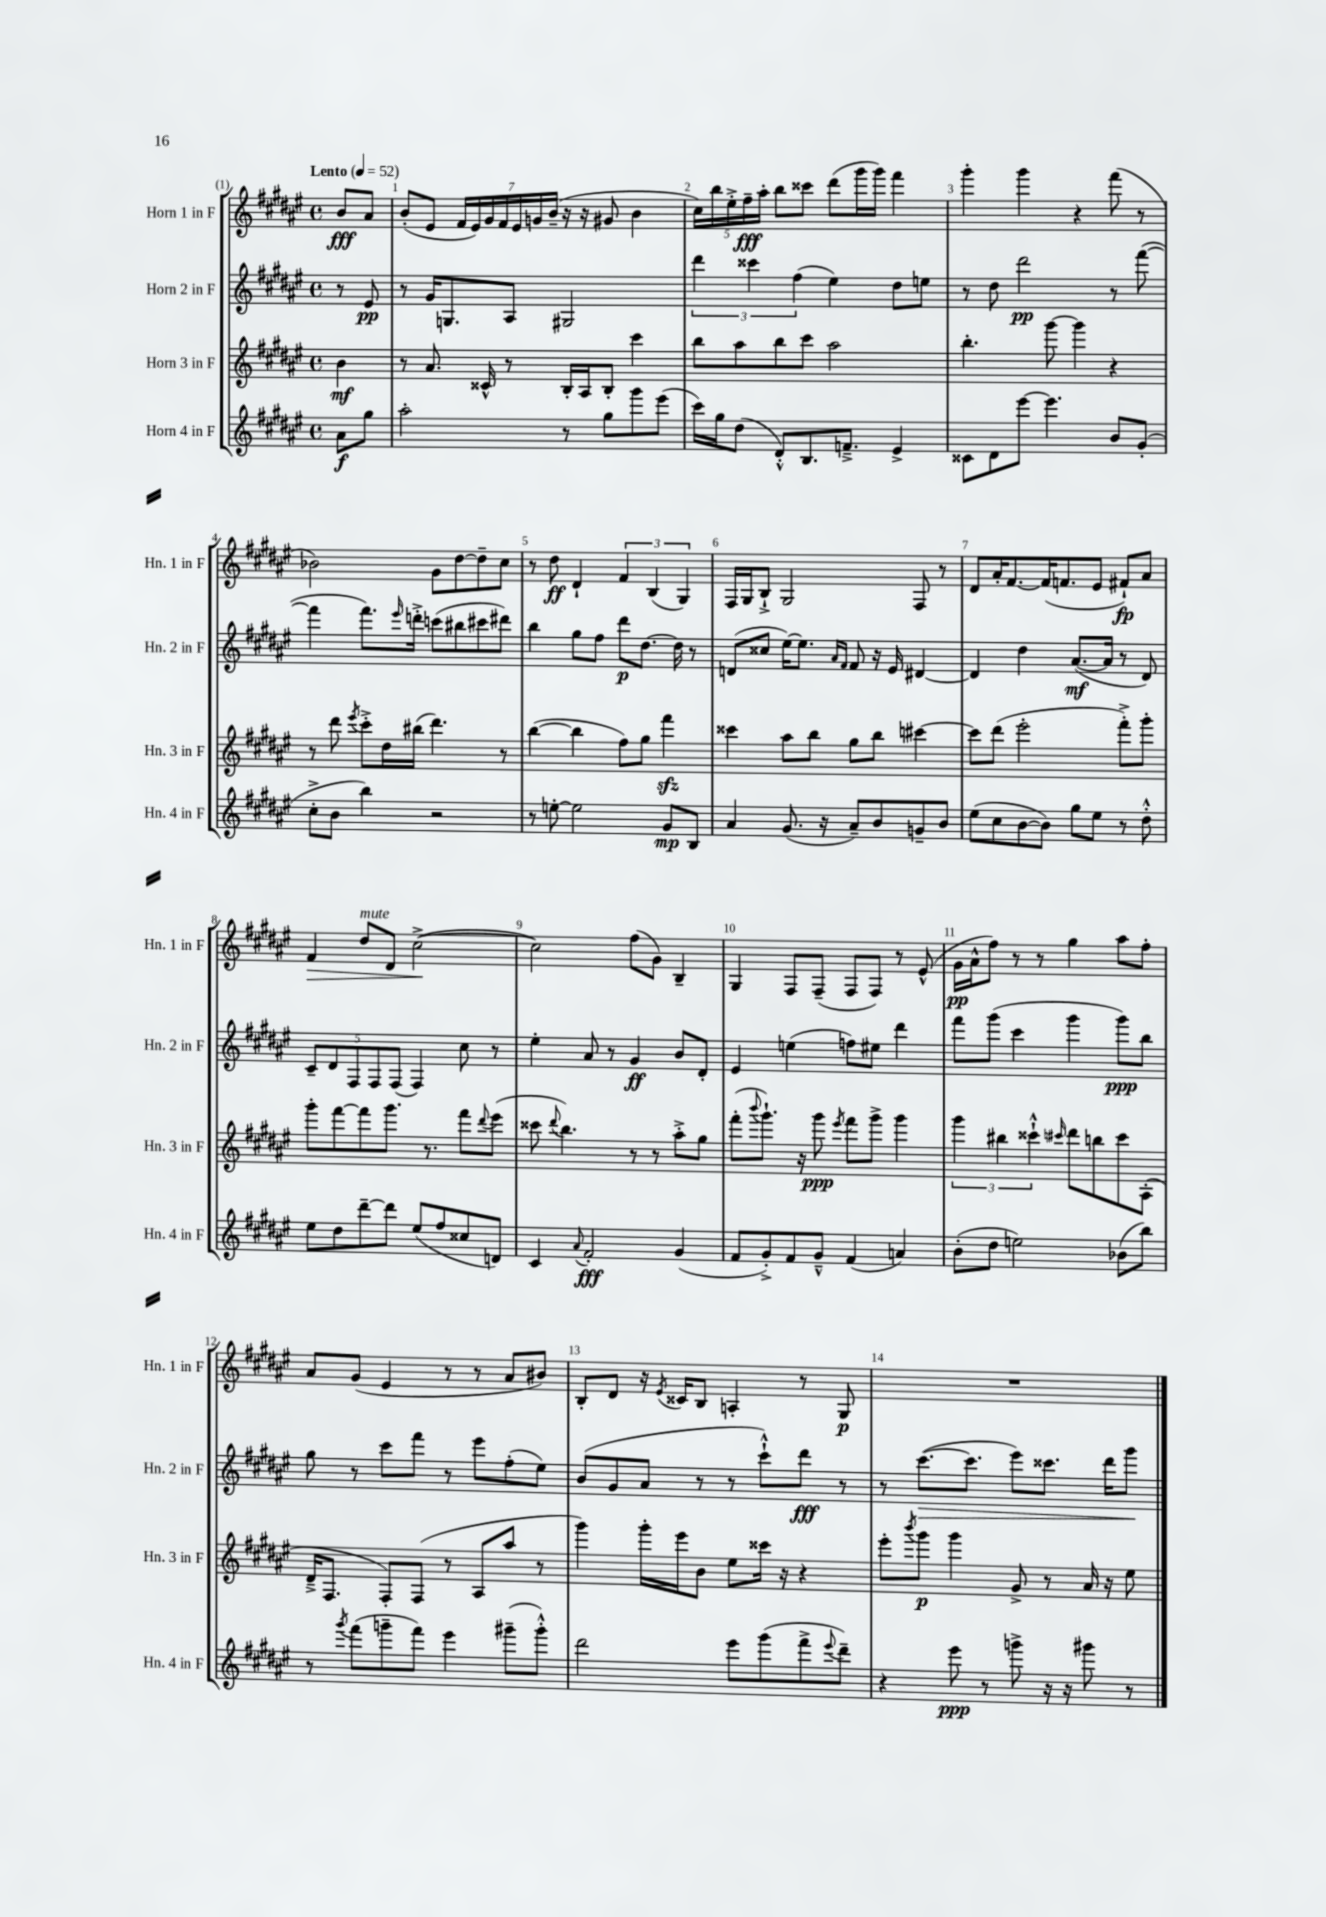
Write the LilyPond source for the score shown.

<<
\new StaffGroup <<
\new Staff = "s0" \with { instrumentName = "Horn 1 in F" shortInstrumentName = "Hn. 1 in F" } {
    \clef treble \key fis \major \defaultTimeSignature \time 4/4 \partial 4 \tempo "Lento" 4 = 52
    b'8\fff ais'8 |
    b'8-.( eis'8 \tuplet 7/4 { fis'16 eis'16) gis'16 fis'16 eis'16 g'16 b'16--( } r16 r16 gis'8 b'4 |
    \tuplet 5/4 { cis''16) b''16 eis''16-.-> fis''16--\fff ais''16-. } b''8 cisis'''8 dis'''8( gis'''16 gis'''16) fis'''4 |
    gis'''4-. gis'''4 r4 fis'''8( r8 |
    bes'2) gis'8 dis''8~ dis''8-- cis''8 |
    r8 dis''8\ff dis'4-! \tuplet 3/2 { fis'4 b4( gis4) } |
    fis16 gis16 b8-!-> gis2 fis8 r8 |
    dis'8 ais'16-. fis'8.~ fis'16( f'8. eis'8 fis'8-!\fp) ais'8 |
    fis'4\> dis''8^\markup { \italic "mute" } dis'8 cis''2~->\!( |
    cis''2) fis''8( gis'8) b4-- |
    gis4 fis8 fis8--( fis8 fis8) r8 eis'8-^( |
    gis'16\pp ais'16-^ fis''8) r8 r8 gis''4 ais''8 fis''8-. |
    ais'8 gis'8( eis'4 r8 r8 ais'8 bis'8) |
    b8-. dis'8 r16 \acciaccatura { eis'8 } cisis'16 b8 a4-. r8 gis8\p |
    R1 \bar "|." |
}
\new Staff = "s1" \with { instrumentName = "Horn 2 in F" shortInstrumentName = "Hn. 2 in F" } {
    \clef treble \key fis \major \defaultTimeSignature \time 4/4 \partial 4
    r8 eis'8\pp |
    r8 gis'16 g8. ais8 gis2 |
    \tuplet 3/2 { dis'''4 cisis'''4 fis''4( } eis''4) dis''8 e''8 |
    r8 dis''8 dis'''2\pp r8 fis'''8~( |
    fis'''4 fis'''8.) \grace { eis'''16 } d'''16-.-> c'''8( bis''8 cis'''8 dis'''8) |
    b''4 gis''8 fis''8 dis'''8\p dis''8.~ dis''16 r8 |
    d'8( cisis''8 eis''16~) eis''8. \grace { ais'16 fis'16 } fis'8 r16 eis'16 dis'4~ |
    dis'4 dis''4 ais'8.~\mf( ais'16 r8 dis'8) |
    \tuplet 5/4 { cis'8-- dis'8 fis8 fis8 fis8( } fis4) cis''8 r8 |
    eis''4-. ais'8 r8 gis'4\ff b'8 dis'8-. |
    eis'4 e''4( f''8) eis''8 dis'''4 |
    fis'''8 gis'''8( cis'''4 gis'''4 gis'''8\ppp) b''8 |
    gis''8 r8 cis'''8 fis'''8 r8 eis'''8 fis''8-.( eis''8) |
    b'8( gis'8 ais'8 r8 r8 cis'''8-!-^) dis'''8\fff r8 |
    r8 cis'''8.~\>( cis'''8. eis'''8) cisis'''8. dis'''16 gis'''8\! \bar "|." |
}
\new Staff = "s2" \with { instrumentName = "Horn 3 in F" shortInstrumentName = "Hn. 3 in F" } {
    \clef treble \key fis \major \defaultTimeSignature \time 4/4 \partial 4
    b'4\mf |
    r8 ais'8. cisis'16-^ r8 b16-. ais16 b8-. cis'''4 |
    b''8 ais''8 b''8 cis'''8 ais''2 |
    b''4.-. gis'''8~ gis'''4 r4 |
    r8 dis'''8 \acciaccatura { eis'''8 } cis'''8-.-> dis''16 bis''16( dis'''4.) r8 |
    b''4~( b''4 fis''8) gis''8 fis'''4\sfz |
    cisis'''4 ais''8 b''8 gis''8 b''8 cis'''4~ |
    cis'''8 dis'''8( eis'''2-. fis'''8-.->) gis'''8-. |
    gis'''8-. fis'''8~ fis'''8 gis'''8. r8. fis'''8 \appoggiatura { dis'''8 } eis'''8( |
    cisis'''8 \appoggiatura { dis'''8 } b''4.) r8 r8 ais''8-.-> gis''8 |
    fis'''8-.( \appoggiatura { b'''8 } gis'''8.-!) r16 gis'''8\ppp \acciaccatura { eis'''8 } fis'''8 gis'''8-> gis'''4 |
    \tuplet 3/2 { gis'''4 bis''4 cisis'''4-!-^ } \grace { cis'''16 } dis'''8 b''8 cis'''8 ais8-.( |
    dis'16---> fis8. fis8-.) fis8( r8 ais8 ais''8 r8 |
    gis'''4) gis'''16-. eis'''16 b'8 eis''8 cisis'''16 r16 r4 |
    eis'''8-. \acciaccatura { b'''8 } gis'''8\p gis'''4 gis'8-> r8 ais'16 r16 eis''8 \bar "|." |
}
\new Staff = "s3" \with { instrumentName = "Horn 4 in F" shortInstrumentName = "Hn. 4 in F" } {
    \clef treble \key fis \major \defaultTimeSignature \time 4/4 \partial 4
    ais'8\f gis''8 |
    ais''2-. r8 gis''8 gis'''8 eis'''8( |
    cis'''16) gis''16 dis''8( dis'8-.-^) b8. f'8.---> eis'4-> |
    cisis'8 dis'8 eis'''8~ eis'''4. b'8 gis'8-.( |
    cis''8-.-> b'8 b''4) r2 |
    r8 e''8~-. e''2 gis'8\mp b8 |
    ais'4 gis'8.( r16 ais'8--) b'8 g'8-- b'8 |
    eis''8( cis''8 b'8~ b'8) gis''8 eis''8 r8 dis''8-.-^ |
    eis''8 dis''8 dis'''8~-- dis'''8 eis''8( fis''8 cisis''8 d'8) |
    cis'4 \appoggiatura { ais'8 } fis'2-.\fff gis'4( |
    fis'8 gis'8-.->) fis'8 gis'8---^ fis'4( a'4) |
    b'8-.( dis''8 e''2) bes'8( b''8) |
    r8 \acciaccatura { gis'''8 } fis'''8( g'''8-- fis'''8) eis'''4 gis'''8--( gis'''8-.-^) |
    dis'''2 eis'''8 gis'''8( fis'''8-> \appoggiatura { eis'''8 } dis'''8--) |
    r4 eis'''8\ppp r8 g'''8-> r16 r16 gis'''8 r8 \bar "|." |
}
>>
>>
\layout { \context { \Score \override BarNumber.break-visibility = ##(#f #t #t) barNumberVisibility = #all-bar-numbers-visible } }
